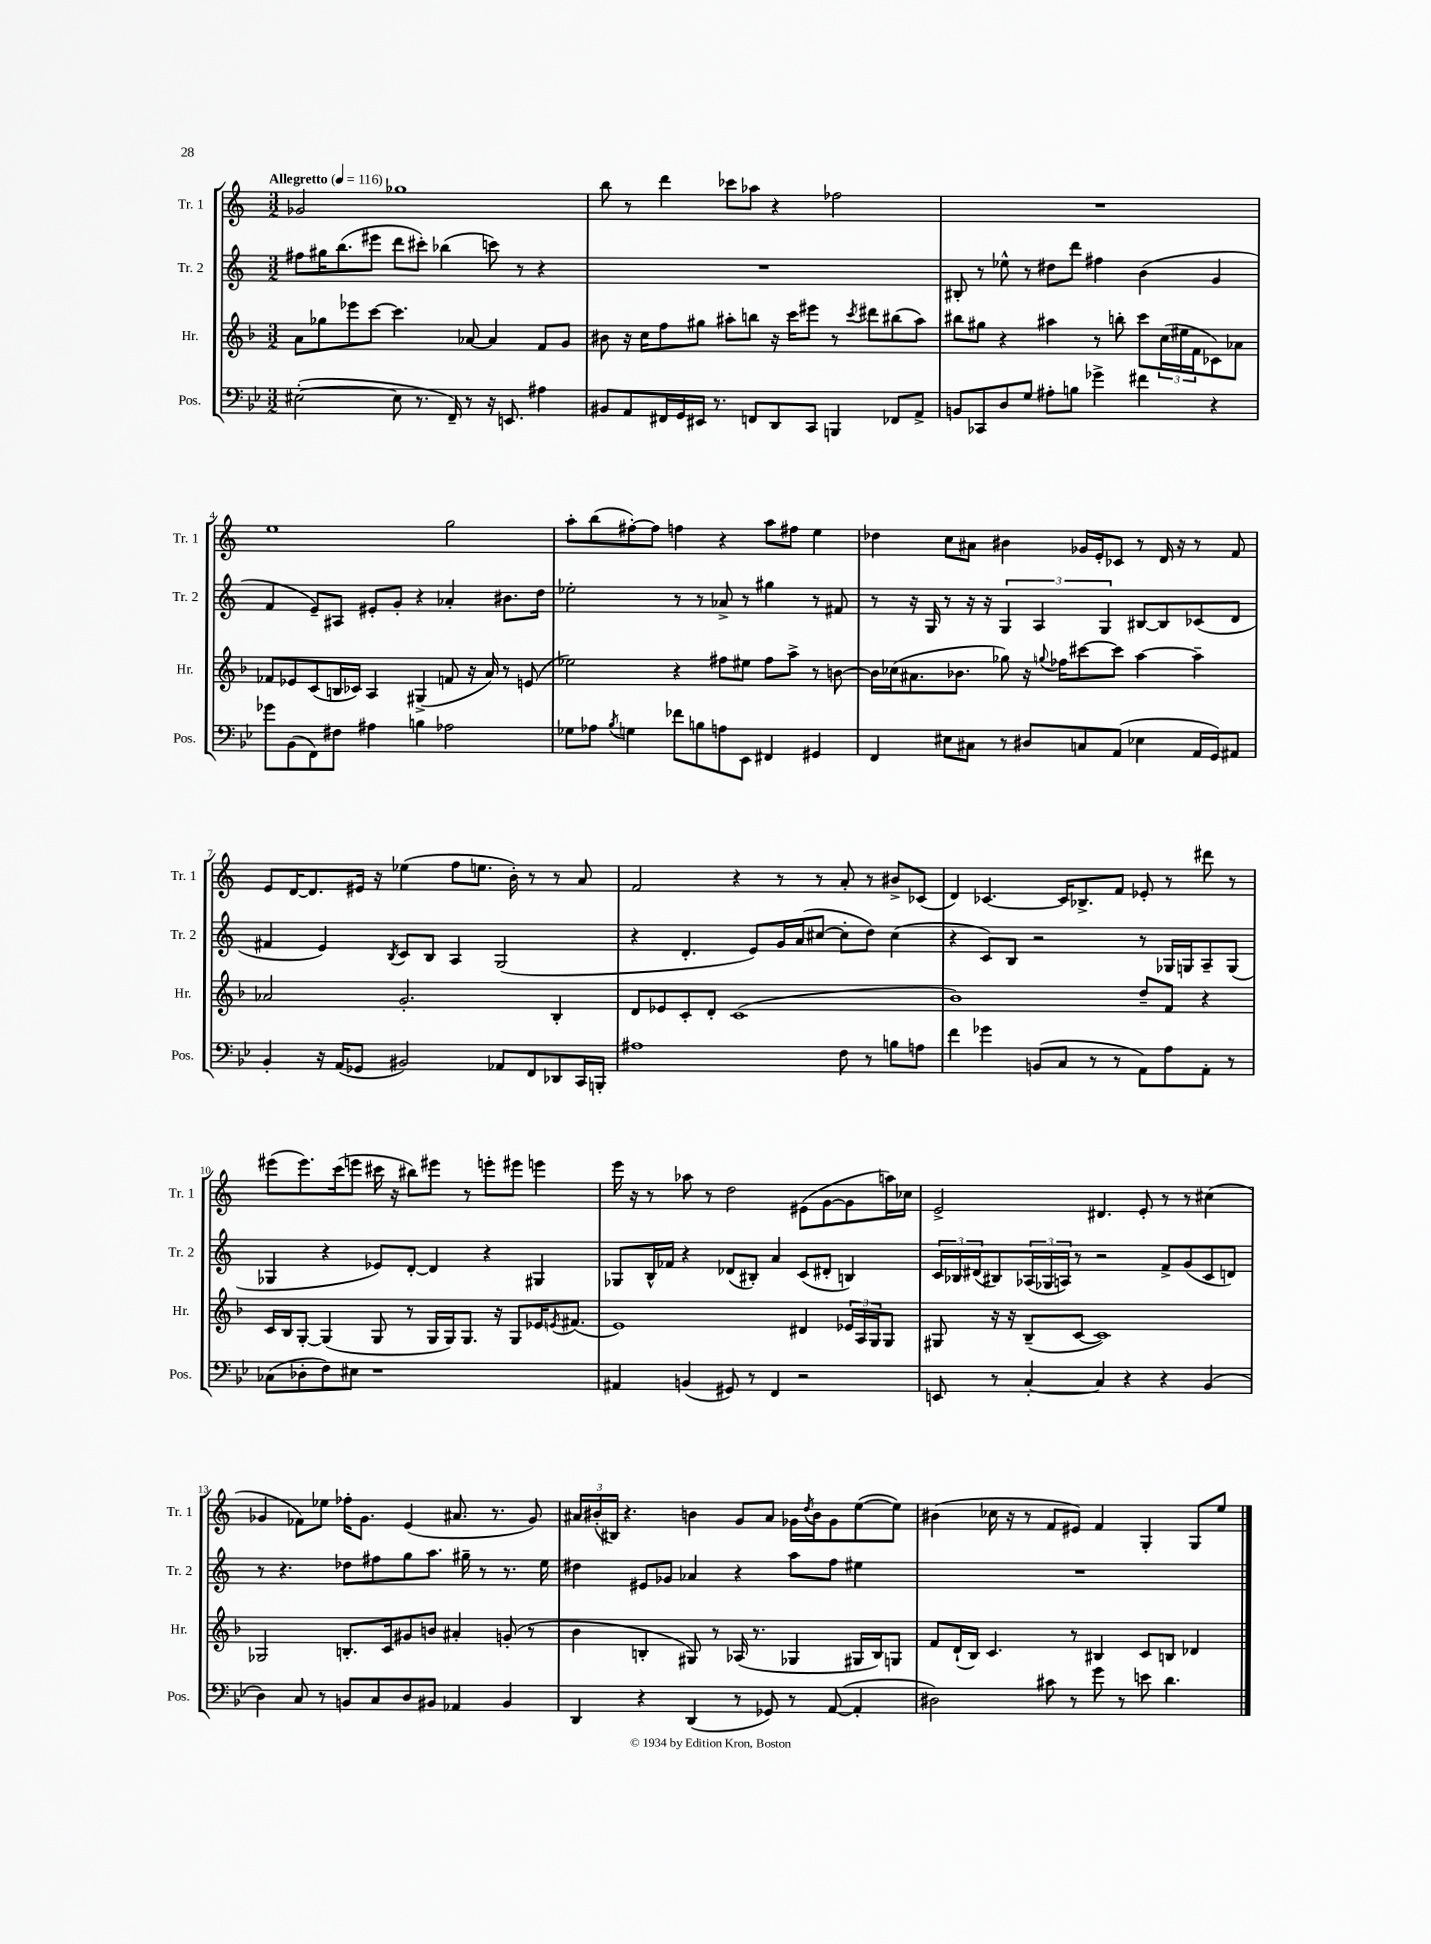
<<
\new StaffGroup <<
\new Staff = "s0" \with { instrumentName = "Tr. 1" shortInstrumentName = "Tr. 1" } {
    \clef treble \key c \major \numericTimeSignature \time 3/2 \tempo "Allegretto" 4 = 116
    ges'2 ges''1 |
    b''8 r8 d'''4 ces'''8 aes''8 r4 fes''2 |
    R1. |
    e''1 g''2 |
    a''8-. b''8( fis''8~-.) fis''8 f''4 r4 a''8 fis''8 e''4 |
    des''4 c''8 ais'8 bis'4 ges'16 e'16-. ces'8 r8 d'16 r16 r8 f'8 |
    e'8 d'16~ d'8. eis'16 r16 ees''4( f''8 e''8. b'16-.) r8 r8 a'8 |
    f'2 r4 r8 r8 a'8-. r8 bis'8-> ces'8( |
    d'4) ces'4.~ ces'16 bes8.-> f'8 ees'8-. r8 dis'''8 r8 |
    eis'''8( eis'''8.) c'''16( e'''8 cis'''16 r16 bis''8) eis'''8 r8 e'''8-. eis'''8 e'''4 |
    e'''16 r16 r8 aes''8 r8 d''2 eis'8( g'8~ g'8 a''16) ces''16 |
    e'2-> dis'4. e'8-. r8 r8 cis''4( |
    ges'4 fes'8) ees''8 fes''16-. ges'8. e'4( ais'8. r8. ges'8) |
    \tuplet 3/2 { ais'16 bis'16-.( bis16) } r4. b'4 g'8 ais'8 ges'16 \acciaccatura { d''8 } b'16 ges'8 e''8~( e''8) |
    bis'4( ces''16 r16 r8 f'8 eis'8) f'4 g4-. g8 e''8 \bar "|." |
}
\new Staff = "s1" \with { instrumentName = "Tr. 2" shortInstrumentName = "Tr. 2" } {
    \clef treble \key c \major \numericTimeSignature \time 3/2
    fis''8 gis''16 b''8.( eis'''8 d'''8 cis'''8-.) bes''4( c'''8) r8 r4 |
    R1. |
    bis8-. r8 ees''8-^ r8 dis''8 d'''8 fis''4 b'4( g'4 |
    f'4 e'8--) ais8 eis'8-. g'8-. r4 aes'4-. bis'8. d''16 |
    ees''2-. r8 r8 aes'8-> r8 gis''4 r8 fis'8 |
    r8 r16 g16 r8 r16 r16 \tuplet 3/2 { g4 a4 g4 } bis8~ bis8 ces'8( d'8 |
    fis'4 e'4) \acciaccatura { b8 } c'8 b8 a4 g2( |
    r4 d'4.-. e'8) g'16 a'16( cis''8~ cis''8-. d''8) cis''4( |
    r4 c'8) b8 r2 r8 ges16 g16 a8-- g8( |
    ges4 r4 ees'8) d'8~-. d'4 r4 gis4 |
    ges8 b16-^ fes'16 r4 des'8( bis8-.) a'4 c'8( dis'8-. b4) |
    \tuplet 3/2 { c'16 bes16 dis'16( } bis8) \tuplet 3/2 { aes16( ges16 a16) } r8 r2 f'8-> g'8( c'8 d'8) |
    r8 r4. des''8 fis''8 g''8 a''8. gis''16-- r8 r8. e''16 |
    dis''4 eis'8 ges'8 aes'4 r4 a''8 f''8 eis''4 |
    R1. \bar "|." |
}
\new Staff = "s2" \with { instrumentName = "Hr." shortInstrumentName = "Hr." } {
    \clef treble \key f \major \numericTimeSignature \time 3/2
    a'8 ges''8 ees'''8 c'''8~ c'''4. aes'8~ aes'4 f'8 g'8 |
    bis'8 r16 c''16 f''8 gis''8 ais''8-. b''8 r16 c'''16 eis'''8 r8 \acciaccatura { c'''8 } dis'''8 bis''8( ais''8) |
    bis''8 gis''8 r4 ais''4 r8 b''8-. c'''8 \tuplet 3/2 { c''16( eis''16 f'16 } ces'8) aes'8 |
    fes'8 ees'8 c'8( b16 ces'16) a4 gis4->( f'8 r16 a'16) r8 e'8( |
    ees''2) r4 fis''8 eis''8 fis''8 a''8-> r8 b'8~ |
    b'16 ces''16( ais'8. bes'8. ges''8) r16 \appoggiatura { g''8 } fes''16 cis'''8~ cis'''8 a''4~ a''4-- |
    aes'2 g'2.-. bes4-. |
    d'8 ees'8 c'8-. d'8-. c'1( |
    bes'1) d''8-- f'8 r4 |
    c'16 bes16 g8~-. g4( g8 r8 g16 g16) g8. r16 g8 ees'16 \acciaccatura { e'8 } fis'8.( |
    e'1) dis'4 \tuplet 3/2 { ees'16 a16 g16 } g8 |
    gis8 r16 r16 bes8--( c'8~ c'1) |
    ges2 b8.-. c'16 gis'8 b'8 ais'4-. g'8-.( r8 |
    bes'4 b4-. gis8) r8 aes16( r8. ges4 gis16 b16) g8 |
    f'8 d'16-!( bes16) c'4. r8 bis4 c'8 b8 des'4 \bar "|." |
}
\new Staff = "s3" \with { instrumentName = "Pos." shortInstrumentName = "Pos." } {
    \clef bass \key bes \major \numericTimeSignature \time 3/2
    eis2~-.( eis8 r8. f,16--) r8 r16 e,8. ais4 |
    bis,8 a,8 fis,16 g,16 eis,16 r8. f,8 d,8 c,8 b,,4 fes,8 a,8-> |
    b,8 ces,8 d8 g8 ais8-. b8 ges'4-> fis'4 r4 |
    ges'8 bes,8( f,8) fis8 ais4 b4 aes2 |
    ges8 aes8 \acciaccatura { bes8 } g4 fes'8 b8 a8 ees,8 fis,4 gis,4 |
    f,4 eis8 cis8 r8 dis8 c8 a,8( ees4 a,16 g,16) ais,8 |
    bes,4-. r16 a,16( ges,8 bis,2) aes,8 f,8 des,8 c,16 b,,16-. |
    ais1 f8 r8 b8 a8 |
    f'4 ges'4 b,8( c8 r8 r8 a,8) a8 a,8-. r8 |
    ces8( des8-. f8) eis8 r1 |
    ais,4 b,4( gis,8) r8 f,4 r2 |
    e,8 r8 c4~-. c4 r4 r4 bes,4( |
    d4) c8 r8 b,8 c8 d8 bis,8 aes,4 bis,4 |
    d,4 r4 d,4( r8 ges,8) r8 a,8~( a,4-. |
    dis2) cis'8 r8 g'8 r8 e'8 d'4. \bar "|." |
}
>>
>>
